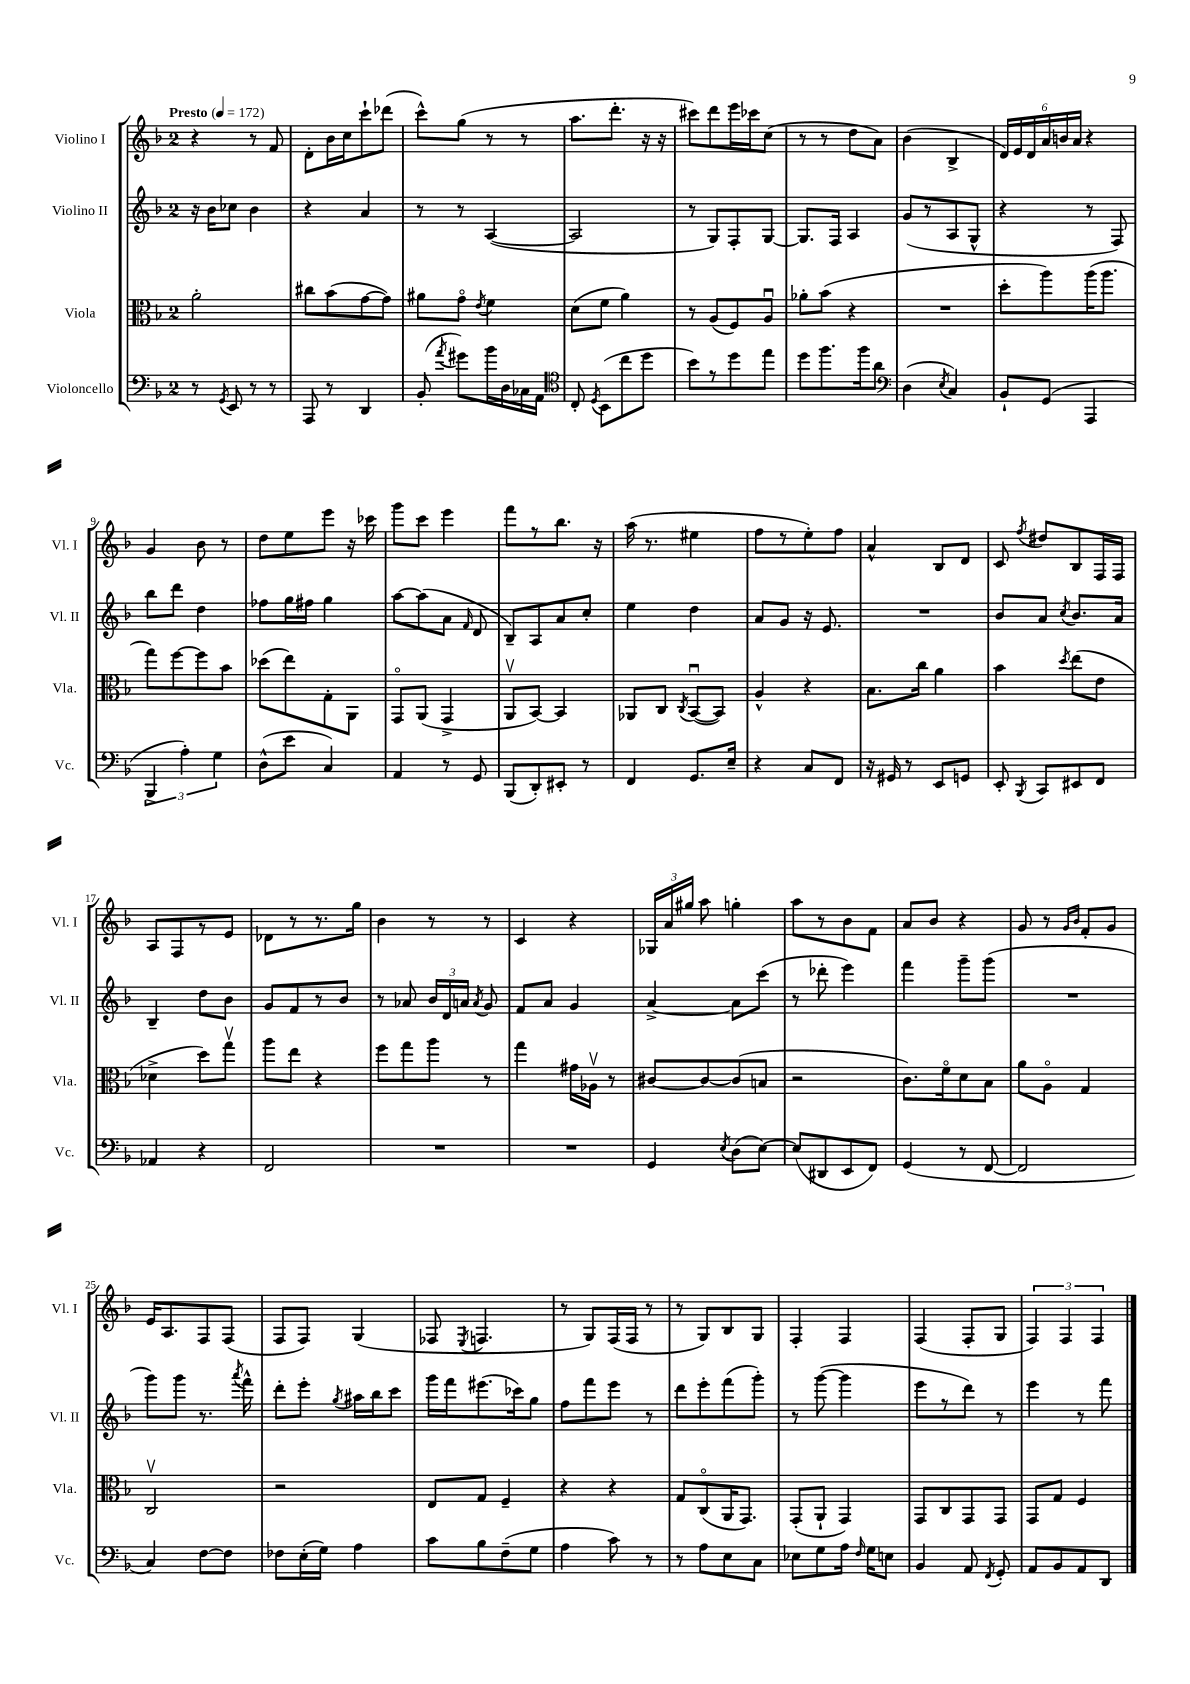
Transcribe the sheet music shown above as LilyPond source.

<<
\new StaffGroup <<
\new Staff = "s0" \with { instrumentName = "Violino I" shortInstrumentName = "Vl. I" } {
    \clef treble \key f \major \once \override Staff.TimeSignature.style = #'single-digit \time 2/4 \tempo "Presto" 4 = 172
    \autoBeamOff r4 r8 f'8 |
    d'8[-. bes'16 c''16 c'''8-! des'''8]( |
    c'''8[-^) g''8]( r8 r8 |
    a''8.[ d'''8.]-. r16 r16 |
    cis'''8[) d'''8 e'''16 ces'''16 c''8]( |
    r8 r8 d''8[ a'8]) |
    bes'4( bes4-> |
    \tuplet 6/4 { d'16[) e'16 d'16 a'16 b'16 a'16] } r4 |
    g'4 bes'8 r8 |
    d''8[ e''8 e'''8] r16 ces'''16 |
    g'''8[ c'''8] e'''4 |
    f'''8[ r8 bes''8.] r16 |
    a''16( r8. eis''4 |
    f''8[ r8 e''8-.) f''8] |
    a'4-^ bes8[ d'8] |
    c'8 \acciaccatura { f''8 } dis''8[ bes8 f16 f16] |
    a8[ f8 r8 e'8] |
    des'8[ r8 r8. g''16] |
    bes'4 r8 r8 |
    c'4 r4 |
    \tuplet 3/2 { ges16[ a'16 gis''16] } a''8 g''4-. |
    a''8[ r8 bes'8 f'8] |
    a'8[ bes'8] r4 |
    g'8 r8 \grace { g'16[ bes'16] } f'8[-. g'8] |
    e'16[ a8. f8 f8]( |
    f8[ f8]) g4( |
    fes8 \acciaccatura { e8 } f4. |
    r8 g8[) f16( f16] r8 |
    r8 g8[) bes8 g8] |
    f4-. f4 |
    f4( f8[-. g8] |
    \tuplet 3/2 { f4) f4 f4 } \bar "|." |
}
\new Staff = "s1" \with { instrumentName = "Violino II" shortInstrumentName = "Vl. II" } {
    \clef treble \key f \major \once \override Staff.TimeSignature.style = #'single-digit \time 2/4
    \autoBeamOff r16 bes'16[ ces''8] bes'4 |
    r4 a'4 |
    r8 r8 a4~( |
    a2 |
    r8 g8[) f8-. g8]~ |
    g8.[ f16] a4 |
    g'8[( r8 a8 g8]-^ |
    r4 r8 f8) |
    bes''8[ d'''8] d''4 |
    fes''8[ g''16 fis''16] g''4 |
    a''8[~ a''8( a'8] \grace { f'16 } d'8 |
    bes8[--) a8 a'8 c''8]-. |
    e''4 d''4 |
    a'8[ g'8] r16 e'8. |
    R2 |
    bes'8[ a'8] \acciaccatura { c''8 } bes'8.[ a'16] |
    bes4-- d''8[ bes'8] |
    g'8[ f'8 r8 bes'8] |
    r8 aes'8 \tuplet 3/2 { bes'16[ d'16 a'16] } \acciaccatura { a'8 } g'8 |
    f'8[ a'8] g'4 |
    a'4~-> a'8[ c'''8]( |
    r8 des'''8-. e'''4) |
    f'''4 g'''8[-- g'''8]( |
    R2 |
    g'''8[) g'''8] r8. \acciaccatura { a'''8 } f'''16-^ |
    d'''8[-. e'''8]-. \acciaccatura { g''8 } ais''16[ bes''16 c'''8] |
    g'''16[ f'''16 eis'''8.( ces'''16) g''8] |
    f''8[ f'''8 e'''8] r8 |
    d'''8[ e'''8-. f'''8( g'''8]-.) |
    r8 g'''8~( g'''4 |
    e'''8[ r8 d'''8]) r8 |
    e'''4 r8 f'''8 \bar "|." |
}
\new Staff = "s2" \with { instrumentName = "Viola" shortInstrumentName = "Vla." } {
    \clef alto \key f \major \once \override Staff.TimeSignature.style = #'single-digit \time 2/4
    \autoBeamOff a'2-. |
    cis''8[ bes'8( g'8~ g'8]) |
    ais'8[ g'8]\flageolet \acciaccatura { e'8 } f'4 |
    d'8[( f'8] a'4) |
    r8 a8[( f8) a8]\downbow |
    aes'8[-. bes'8]( r4 |
    R2 |
    d''8[-. a''8) a''16( a''8.] |
    g''8[) f''8~ f''8 bes'8] |
    des''8[( e''8) g8-. a,8] |
    g,8[\flageolet a,8]( g,4-> |
    a,8[\upbow bes,8]~) bes,4 |
    aes,8[ c8] \acciaccatura { c8 } bes,8[~\downbow( bes,8]) |
    a4-^ r4 |
    bes8.[ c''16] a'4 |
    bes'4 \acciaccatura { d''8 } e''8[( e'8] |
    des'4-> d''8[) g''8]\upbow |
    a''8[ e''8] r4 |
    f''8[ g''8 a''8] r8 |
    g''4 gis'16[ aes16]\upbow r8 |
    cis'8[~ cis'8~ cis'8( b8] |
    r2 |
    c'8.[) f'16\flageolet d'8 bes8] |
    a'8[ a8]\flageolet g4 |
    c2\upbow |
    r2 |
    e8[ g8] f4-- |
    r4 r4 |
    g8[ c8\flageolet( a,16 g,8.]) |
    g,8[-.( a,8]-! g,4) |
    g,8[ c8 g,8 g,8] |
    g,8[ g8] f4 \bar "|." |
}
\new Staff = "s3" \with { instrumentName = "Violoncello" shortInstrumentName = "Vc." } {
    \clef bass \key f \major \once \override Staff.TimeSignature.style = #'single-digit \time 2/4
    \autoBeamOff r8 \acciaccatura { g,8 } e,8 r8 r8 |
    a,,8 r8 d,4 |
    bes,8-.( \acciaccatura { a'8 } gis'8[) bes'16 d16 ces16 a,16] |
    \clef tenor c8-. \acciaccatura { d8 } bes,8[( c''8 d''8] |
    bes'8[) r8 d''8 e''8] |
    d''8[ f''8. f''16 a'8] |
    \clef bass d4( \acciaccatura { e8 } c4) |
    bes,8[-! g,8]( a,,4 |
    \tuplet 3/2 { bes,,4-> a4-.) g4 } |
    d8[-^( e'8] c4) |
    a,4 r8 g,8 |
    bes,,8[( d,8-.) eis,8]-. r8 |
    f,4 g,8.[ e16]-- |
    r4 c8[ f,8] |
    r16 gis,16 r8 e,8[ g,8] |
    e,8-. \acciaccatura { bes,,8 } c,8[ eis,8 f,8] |
    aes,4 r4 |
    f,2 |
    R2 |
    R2 |
    g,4 \acciaccatura { e8 } d8[( e8]~) |
    e8[( dis,8 e,8 f,8]) |
    g,4( r8 f,8~ |
    f,2 |
    c4) f8[~ f8] |
    fes8[ e16-.( g16]) a4 |
    c'8[ bes8 f8--( g8] |
    a4 c'8) r8 |
    r8 a8[ e8 c8] |
    ees8[ g8 a16] \grace { f16 } g16[ e8] |
    bes,4 a,8 \acciaccatura { f,8 } g,8-. |
    a,8[ bes,8 a,8 d,8] \bar "|." |
}
>>
>>
